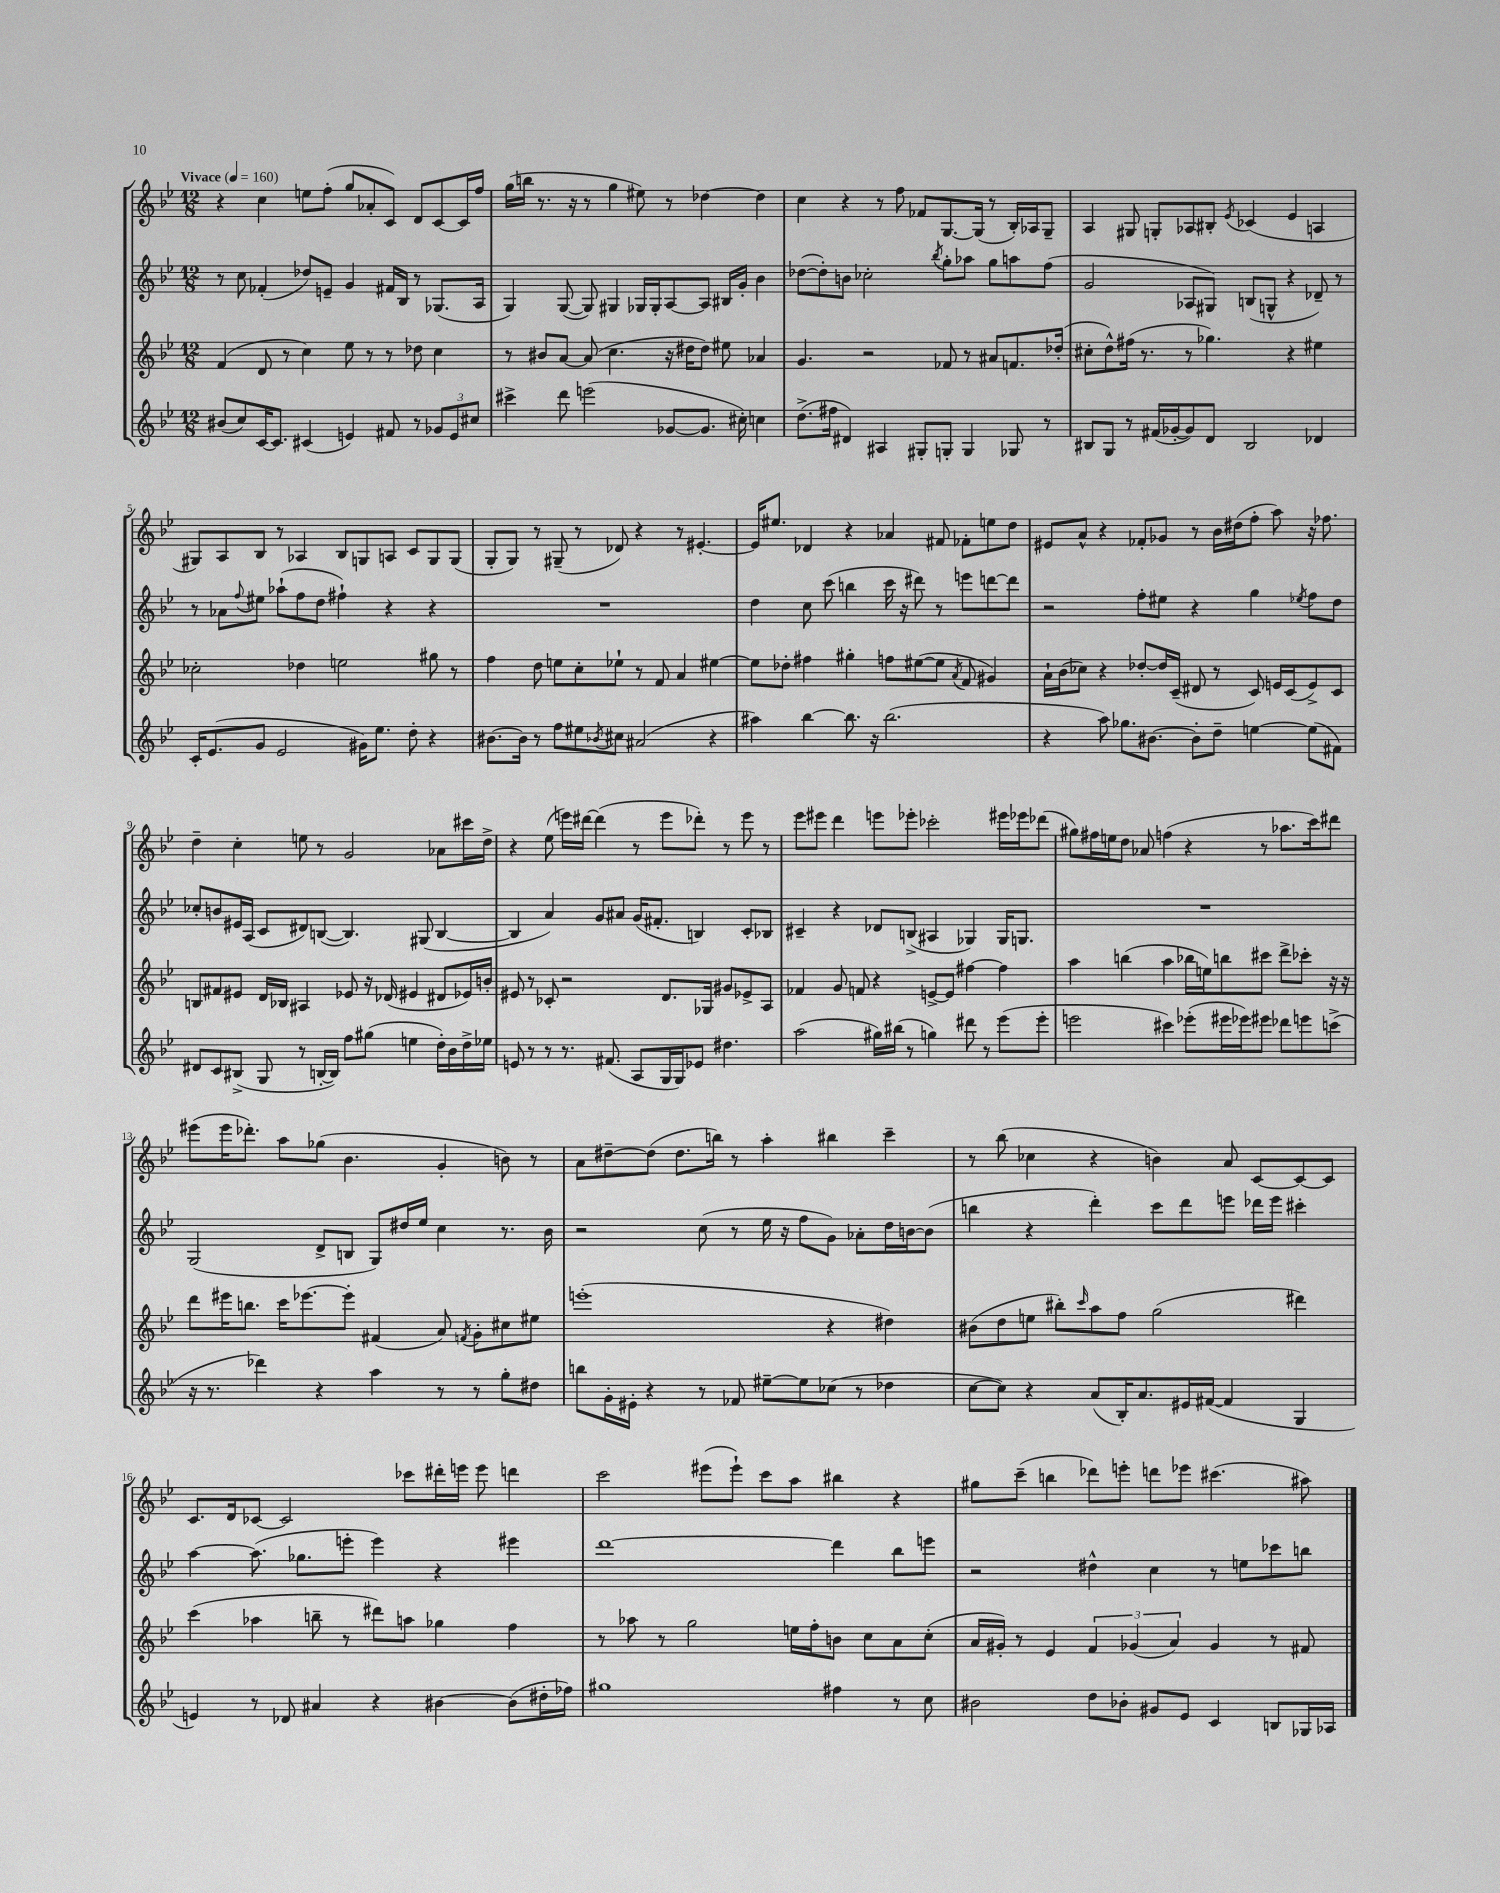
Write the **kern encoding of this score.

**kern	**kern	**kern	**kern
*staff4	*staff3	*staff2	*staff1
*clefG2	*clefG2	*clefG2	*clefG2
*k[b-e-]	*k[b-e-]	*k[b-e-]	*k[b-e-]
*M12/8	*M12/8	*M12/8	*M12/8
*MM160	*MM160	*MM160	*MM160
(8b#	(4f	8r	4r
8cc)	.	8cc	.
[16c	8d	(4f-'	4cc
8.c]	.	.	.
.	8r	.	.
(4c#	4cc)	8dd-)	8ee
.	.	8e~	(8ff'
4e)	8ee-	4g	8gg
.	8r	.	8a-'
8f#	8r	16f#	8c)
.	.	16B-	.
8r	8dd-	8r	8d
12g-	4cc	(8.G-	[8c
12e	.	.	.
.	.	.	16c]
12cc#	.	.	.
.	.	16A	16ff
=	=	=	=
4ccc#^	8r	4G)	(16gg
.	.	.	16bb
.	8b#	.	8.r
8ddd	[8a	([8G	.
.	.	.	16r
(2eee	(8a]	8G])	8r
.	4.cc	4G#	4gg
.	.	16G-	8ee#)
.	.	16G-'	.
[8g-	16r	[8A	8r
.	16dd#	.	.
8.g-]	8dd#)	8A]	[4dd-
.	8ee#	16B#	.
16cc#')	.	16g'	.
4cc	4a-	4b-	4dd-]
=	=	=	=
(8.dd^	4.g	([8dd-	4cc
.	.	8dd-'])	.
16ff#	.	.	.
4d#)	.	8b	4r
.	2r	2cc-'	.
4A#	.	.	8r
.	.	.	8ff
8G#'	.	.	8f-
.	.	8qbb-	.
8G'	8f-	8gg'	[8.G
4G	8r	8aa-	.
.	.	.	(16G]
.	8a#	8gg	8r
8G-	8.f	8aa	16B-')
.	.	.	16A-
8r	.	(8ff	8G~
.	(16dd-'	.	.
=	=	=	=
8B#	8cc#'	2g	4A
8G	8dd^^)	.	.
8r	(16ff#	.	8G#
.	8.r	.	.
(16f#	.	.	8G'
[16g-'	.	.	.
8g-])	8r	8A-	8A-
8d	4.gg-)	8G#)	8B#'
.	.	.	8qe-
2B#	.	(8B	(4c-
.	.	8G^^	.
.	4r	4r	4e-
4d-	4ee#	8d-~)	4A
.	.	8r	.
=	=	=	=
16c'	2cc-'	8r	8G#)
(8.e-	.	.	.
.	.	8a-	8A
.	.	8qqff	.
8g	.	8ee#	8B-
2e-	.	(8aa-`	8r
.	4dd-	8ff	4A-
.	.	8dd	.
.	2ee	4ff#`)	8B-
16g#)	.	.	8G
8.ee-	.	.	.
.	.	4r	8A
8dd'	.	.	8c
4r	8gg#	4r	8G
.	8r	.	(8G
=	=	=	=
[8.b#	4ff	1.r	8G'
.	.	.	8G)
16b#]	.	.	.
8r	8dd	.	8r
8ff	8ee	.	(8G#~
8ee#	8cc'	.	8r
8qb-	.	.	.
8cc#	8ee-`	.	8d-)
(2a#	8r	.	4r
.	8f	.	.
.	4a	.	8r
.	.	.	[4.e#'
4r	[4ee#	.	.
=	=	=	=
4aa#)	8ee#]	4dd	16e#]
.	.	.	8.ee#
.	8dd-'	.	.
[4bb-	4ff#	8cc	4d-
.	.	(8ccc	.
8.bb-]	4gg#'	4bb	4r
16r	.	.	.
(2.bb-	8ff	16ccc	4a-
.	.	16r	.
.	([8ee#	8ddd#)	.
.	8ee#]	8r	8f#
.	8qa	.	.
.	8f	8eee	8f-'
.	4g#)	[8ddd	8ee
.	.	8ddd]	8dd
=	=	=	=
4r	16a`	2r	8e#
.	(16b-	.	.
.	8cc-)	.	8a^^
8aa)	4r	.	4r
8.gg-	.	.	.
.	[8dd-'	8ff'	8f-'
[8.b#	.	.	.
.	16dd-]	8ee#	8g-
.	(16c~	.	.
8b#']	8d#	4r	8r
8dd~	8r	.	16b-
.	.	.	(16dd#
[4ee	8c)	4gg	8ff'
.	16e	.	8aa)
.	(16c	.	.
.	.	8qee-	.
(8ee]	8e^)	8ff	16r
.	.	.	8.ff-
8f#)	8c	8dd	.
=	=	=	=
8d#	8B	8cc-'	4dd~
8c	8f#	8b	.
(8B#^	8e#	16e#	4cc'
.	.	(16A	.
8G	16d	8c	.
.	16B-	.	.
8r	4A#	8d#)	8ee
[16B'	.	([8B	8r
16B])	.	.	.
8ff	8e-	4.B])	2g
(8gg#	16r	.	.
.	(16d-	.	.
4ee	4e#	.	.
.	.	(8G#	.
16dd')	8d#	[4B	8a-
16b-	.	.	.
16dd^	16e-)	.	16ccc#
16ee-	16b'	.	16dd^
=	=	=	=
8e	8e#	4B]	4r
8r	8r	.	.
8r	8c-'	4a)	(8ee-
8.r	2r	.	16eee)
.	.	.	[16ddd#
.	.	8g	(4ddd#]
(8.f#	.	.	.
.	.	8a#	.
8A	.	(16g	8r
.	.	8.f#'	.
16G	8.d	.	8eee
16G)	.	.	.
8e-	.	4B)	8ddd-')
.	16G-	.	.
4.dd#	8g#	.	8r
.	8e-^	8c'	8eee
.	8A	8B-	8r
=	=	=	=
(2aa	4f-	4c#~	8eee-
.	.	.	8eee#
.	8g	4r	4ddd
.	8f	.	.
16gg#)	4r	8d-	8eee
(16bb#	.	.	.
8r	.	(8B^	8eee-'
4gg)	[8e^	4A#	2ccc-'
.	8e]	.	.
8ddd#	[4ff#	4G-)	.
8r	.	.	.
(8eee-	4ff#]	16G-	16eee#
.	.	8.G	16eee-
8eee-'	.	.	(8ddd-
=	=	=	=
2eee	4aa	1.r	8gg#)
.	.	.	16ff#
.	.	.	16ee
.	(4bb	.	8dd
.	.	.	8a-
4ccc#)	4aa	.	(4ff
(8eee-'	16bb-	.	4r
.	16ee)	.	.
16eee#	8bb	.	.
16eee-)	.	.	.
8eee#	8ccc#	.	8r
8ddd-	8ddd^	.	8.aa-
8eee	8ccc-'	.	.
.	.	.	16ccc)
(8ccc^	16r	.	8ddd#
.	16r	.	.
=	=	=	=
16r	8ddd	(2G	(8eee#
8.r	.	.	.
.	16eee#	.	16eee#
.	8.bb	.	8.ddd-')
4ddd-)	.	.	.
.	16ccc	.	8aa
.	[8.eee-	.	.
4r	.	8d^	(8gg-
.	8eee-']	8B	4.b-
4aa	(4f#	8G)	.
.	.	16dd#	.
.	.	16ee-	.
8r	8a)	4cc	4g'
.	8qf	.	.
8r	8g'	.	.
8gg'	8cc#	8.r	8b)
8dd#	8ee#	.	8r
.	.	16b-	.
=	=	=	=
8bb	(1eee'	2r	8a
16g'	.	.	[8dd#~
16e#'	.	.	.
4r	.	.	(8dd#]
.	.	.	8.dd#
8r	.	(8cc	.
.	.	.	16bb)
8f-	.	8r	8r
[8ee#~	.	16ee-	4aa'
.	.	16r	.
8ee#]	.	8ff	.
(8cc-	4r	8g)	4bb#
8r	.	8a-'	.
4dd-	4dd#)	16dd	4ccc~
.	.	[16b	.
.	.	(8b]	.
=	=	=	=
[8cc	(8b#	4bb	8r
8cc])	8dd	.	(8bb-
4r	8ee	4r	4cc-
.	8bb#')	.	.
.	16qqccc	.	.
(8a	8aa	4ddd')	4r
16B-')	8ff	.	.
8.a	.	.	.
.	(2gg	8ccc	4b)
16e#	.	8ddd	.
([16f#	.	.	.
4f#]	.	8eee	8a
.	.	16ddd-	[8c
.	.	16eee	.
4G	4ddd#)	4ccc#'	8c_
.	.	.	8c]
=	=	=	=
4e)	(4ccc	[4aa	8.c
.	.	.	16d
8r	4aa-	(8.aa]	[8c-
8d-	.	.	2c-]
.	.	8.gg-	.
4a#	8bb~	.	.
.	8r	8eee'	.
4r	8ddd#)	4eee)	.
.	8aa	.	8ccc-
[4b#	4gg-	4r	16ddd#'
.	.	.	16eee
.	.	.	8eee
(8b#]	4ff	4eee#	4ddd
16dd#'	.	.	.
16ff-)	.	.	.
=	=	=	=
1gg#	8r	[1ddd	2ccc
.	8aa-	.	.
.	8r	.	.
.	2gg	.	.
.	.	.	(8eee#
.	.	.	8eee#`)
.	.	.	8ccc
.	16ee	.	8aa
.	16ff'	.	.
4ff#	8b	4ddd]	4bb#
.	8cc	.	.
8r	8a	8bb-	4r
8cc	(8cc'	8eee	.
=	=	=	=
2b#	16a	2r	8gg#
.	16g#')	.	.
.	8r	.	(8ccc~
.	4e-	.	4bb
8dd	6f	4dd#^^	8ddd-)
8b-'	.	.	8eee'
.	(6g-	.	.
8g#	.	4cc	8ddd
.	6a)	.	.
8e-	.	.	8eee-
4c	4g-	8r	(4.ccc#
.	.	8ee	.
8B	8r	8ccc-	.
16G-	8f#	8bb	8aa#)
16A-	.	.	.
==	==	==	==
*-	*-	*-	*-
